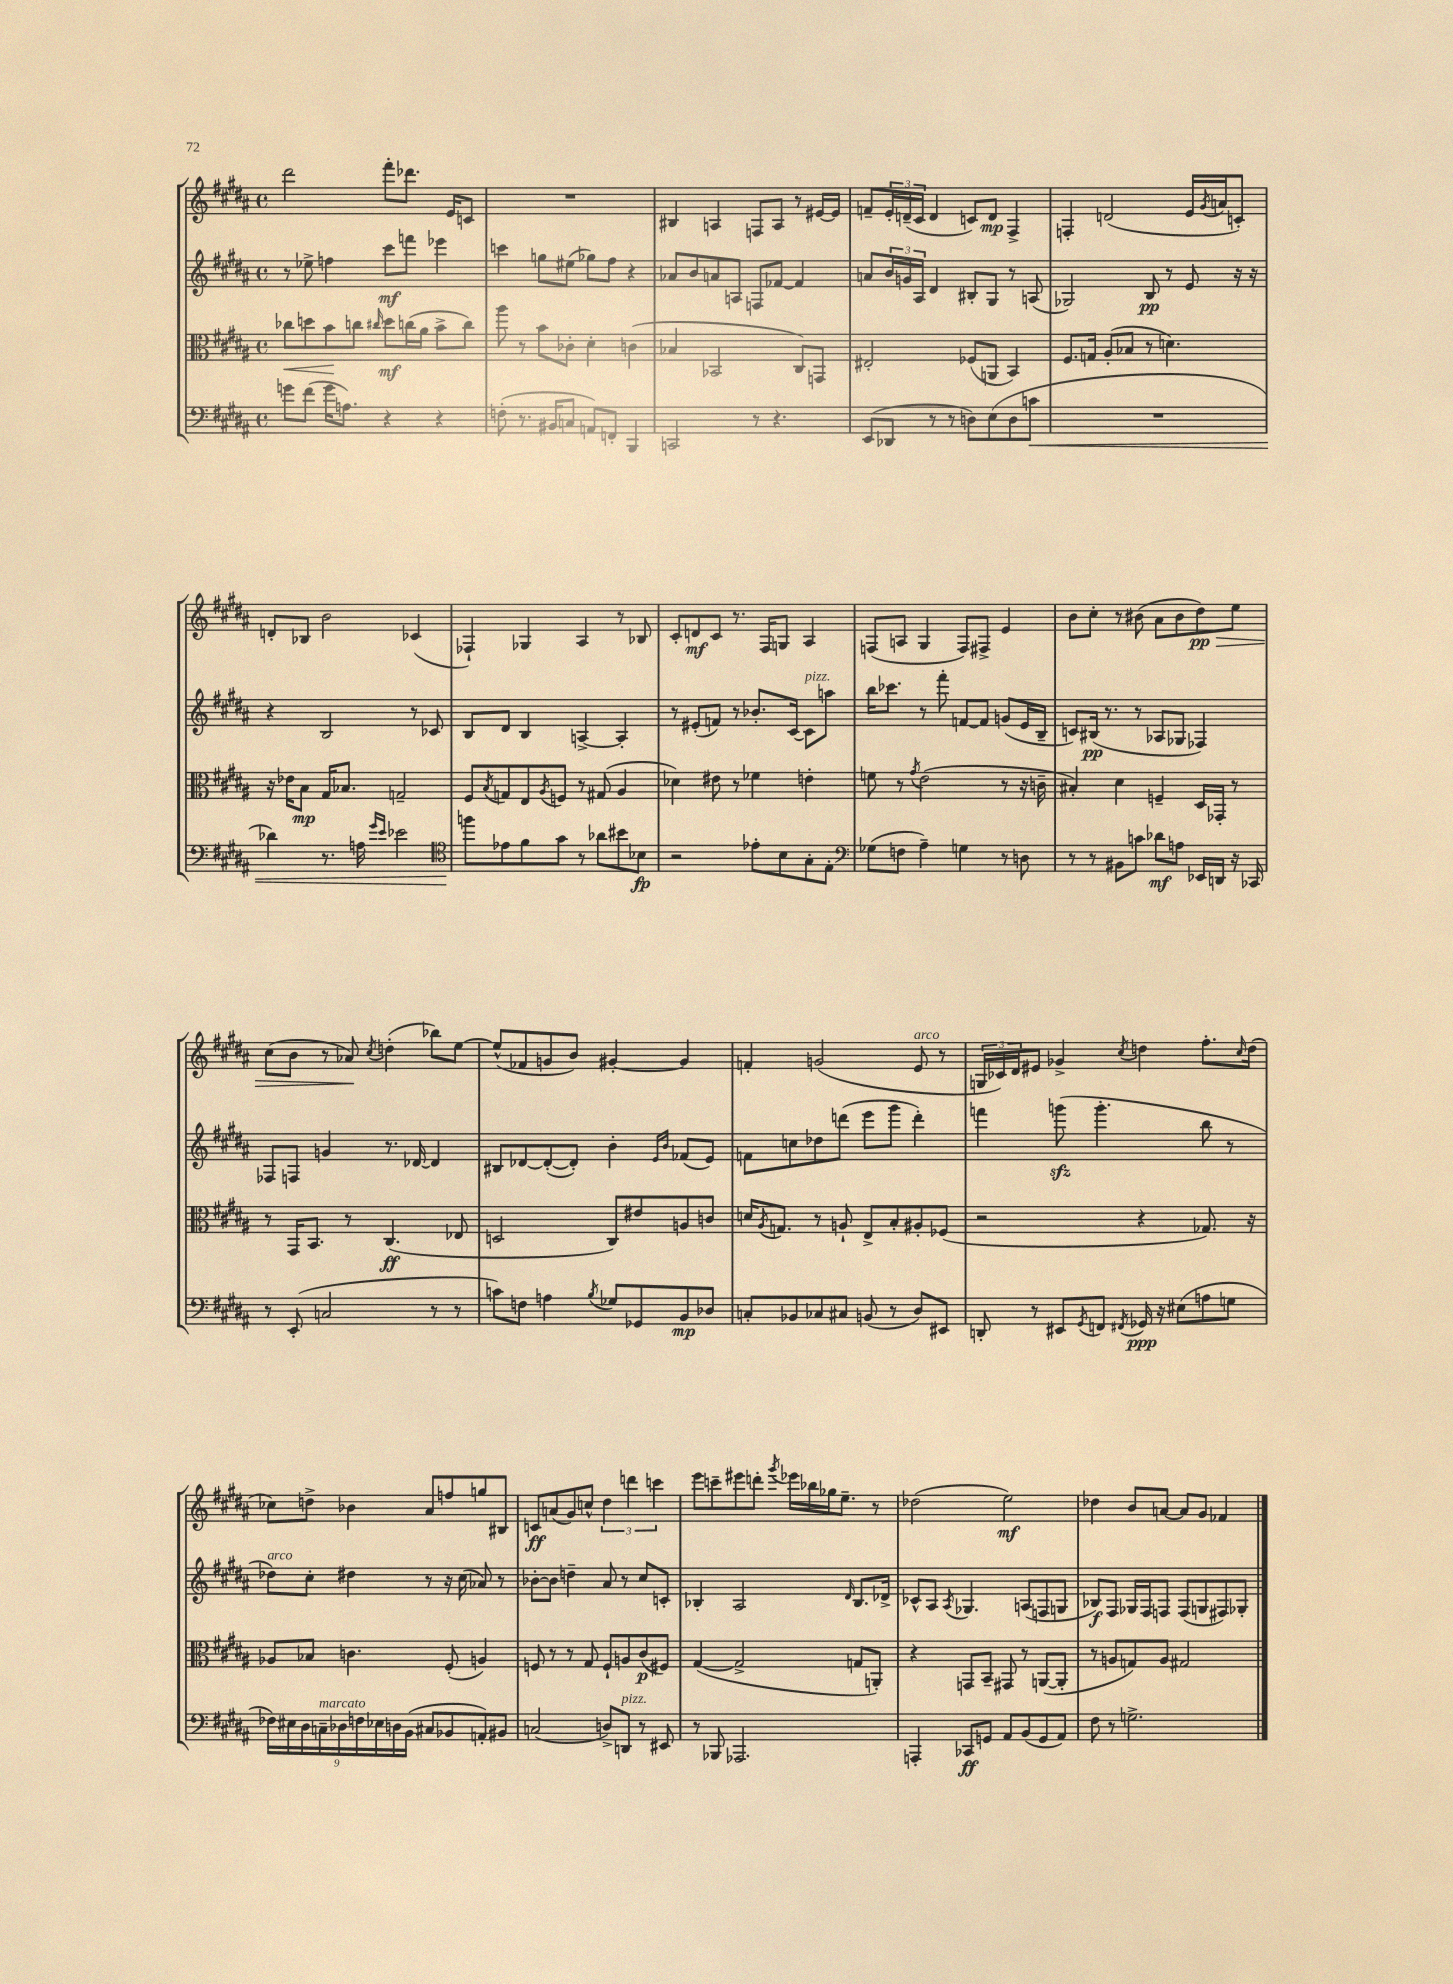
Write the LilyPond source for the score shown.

<<
\new StaffGroup <<
\new Staff = "s0" {
    \clef treble \key b \major \defaultTimeSignature \time 4/4
    dis'''2 fis'''8-. des'''8. e'16 c'8 |
    R1 |
    bis4 a4 f8 a8 r8 eis'16~ eis'16 |
    f'8-- \tuplet 3/2 { e'16-. d'16--( cis'16 } d'4 c'8) d'8\mp fis4-> |
    f4-. d'2( e'16 \acciaccatura { gis'8 } a'16 c'8-.) |
    d'8-. bes8 b'2 ces'4( |
    fes4-!) ges4 ais4 r8 bes8 |
    cis'8-. d'8\mf cis'8 r8. fis16 g8 ais4 |
    f8( a8 gis4 f8) fis8-> e'4 |
    b'8 cis''8-. r8 bis'8( ais'8 bis'8 dis''8\pp\>) e''8 |
    cis''8( b'8 r8 aes'8\!) \acciaccatura { cis''8 } d''4-.( bes''8) e''8~ |
    e''8-^( fes'8 g'8 b'8) gis'4~-. gis'4 |
    f'4-. g'2( e'8^\markup { \italic "arco" } r8 |
    \tuplet 3/2 { g16 ces'16) dis'16 } eis'8 ges'4-> \acciaccatura { cis''8 } d''4 fis''8.-. \grace { cis''16 } d''16( |
    ces''8) d''8-> bes'4 ais'8 f''8 g''8 bis8 |
    c'8\ff a'8( gis'8) c''8-^ \tuplet 3/2 { dis''4 d'''4 c'''4 } |
    e'''8 c'''8-- eis'''8 d'''8-. \acciaccatura { gis'''8 } ees'''16 bes''16 ges''16 e''8.-- r8 |
    des''2( e''2\mf) |
    des''4 b'8 a'8~ a'8 gis'8 fes'4 \bar "|." |
}
\new Staff = "s1" {
    \clef treble \key b \major \defaultTimeSignature \time 4/4
    r8 ees''8-> f''4 cis'''8\mf f'''8 ees'''4 |
    c'''4 g''8 eis''8( ges''8) fis''8 r4 |
    aes'8 b'8 a'8 a8 f8 fes'8~ fes'4 |
    a'8 \tuplet 3/2 { b'16 g'16 ais16 } dis'4 bis8-. gis8 r8 a8( |
    ges2) b8\pp r8 e'8 r16 r16 |
    r4 b2 r8 ces'8 |
    b8 dis'8 b4 a4~-> a4-. |
    r8 eis'8-.( f'8) r8 bes'8.-. cis'16~ cis'8^\markup { \italic "pizz." } a''8 |
    b''16 ces'''8. r8 fis'''8-. f'8~ f'8 g'8( e'16 b16-- |
    c'8) bis16\pp( r8. r8 aes8 ges8 fes4) |
    fes8 f8 g'4 r8. des'16~ des'4 |
    bis8 des'8~ des'8~-.( des'8-.) b'4-. \grace { e'16 b'16 } fes'8( e'8) |
    f'8 c''8 des''8 d'''8( e'''8 gis'''8 d'''4-.) |
    f'''4 g'''8\sfz( g'''4.-. b''8 r8 |
    des''8^\markup { \italic "arco" }) cis''8-. dis''4 r8 r16 cis''16( aes'8) r8 |
    bes'8~-. bes'8 d''4-- ais'8 r8 cis''8 c'8-. |
    bes4-. ais2 \grace { dis'16 } bes8. des'16-> |
    ces'8-^ ais8 \acciaccatura { ais8 } ges4. a8( f8 g8 |
    bes8\f) fis8 ges16 fis16 f8 f8( g8 fis8) ges8-. \bar "|." |
}
\new Staff = "s2" {
    \clef alto \key b \major \defaultTimeSignature \time 4/4
    ces''8\< d''8 b'8\! c''8 \grace { cis''16 } d''8\mf c''16( ais'16 b'8-> c''8) |
    ais''8 r8 b'8 ces'8-. dis'4-. c'4( |
    bes4 bes,2 cis8) g,8 |
    eis2-. fes8( a,8 b,4) |
    fis8. g16 ais8-.( bes8 r8 d'4.) |
    r16 ees'16 b8\mp gis16 bes8. g2-- |
    fis8 \acciaccatura { b8 } g8 e8 \acciaccatura { ais8 } f8 r8 gis8( ais4 |
    des'4) eis'8 r8 fes'4 e'4-. |
    f'8 r8 \acciaccatura { gis'8 } e'2( r8 r16 c'16-- |
    bis4-.) dis'4 f4-- dis16 ges,16-. r8 |
    r8 gis,16 b,8. r8 cis4.\ff( ees8 |
    d2 cis8) eis'8 a8 c'8 |
    d'16 \acciaccatura { ais8 } g8. r8 a8-! e8-> b8-. ais8-. fes8( |
    r2 r4 ges8.) r16 |
    aes8 bes8 c'4. fis8-.( a4) |
    f8 r8 r8 gis8 f8-! a8 cis'8\p( fis8) |
    gis4~( gis2-> g8 a,8-.) |
    r4 g,8 b,8-- gis,8 r8 a,8~( a,8-. |
    r8 a8 g8) a8 gis2 \bar "|." |
}
\new Staff = "s3" {
    \clef bass \key b \major \defaultTimeSignature \time 4/4
    g'8 fis'8( g'16 a8.) r4 r4 |
    f8-.( r8. bis,16 c8 a,8) f,8-. b,,4 |
    c,2 r8 r4. |
    e,8( des,8 r8 r8 d8) e8( d8 c'8\< |
    R1 |
    des'4) r8. a16 \grace { gis'16 e'16 } ees'2 |
    \clef tenor f''8\! ees'8 fis'8 gis'8 r8 aes'8 bis'8 bes8\fp |
    r2 ees'8-. b8 gis8-. e8-. |
    \clef bass ges8( f8 ais4--) g4 r8 d8 |
    r8 r8 bis,8 c'8 des'8\mf a8 ees,16 d,16 r16 ces,16 |
    r8 e,8-.( c2 r8 r8 |
    c'8) f8 a4 \acciaccatura { b8 } ges8 ges,8 b,8\mp des8 |
    c8-. bes,8 ces8 cis8 b,8( r8 dis8) eis,8 |
    d,8-. r8 eis,8 \acciaccatura { gis,8 } f,8 \acciaccatura { fis,8 } ges,16\ppp r16 eis8( a8 g8 |
    \tuplet 9/8 { fes16) eis16 dis16 c16--^\markup { \italic "marcato" } des16 f16 ees16 d16 b,16( } cis8 bes,8 a,8-.) bis,8 |
    c2( d8->) d,8^\markup { \italic "pizz." } r8 eis,8 |
    r8 bes,,8 aes,,2. |
    a,,4-. ces,8\ff g,8 ais,8 b,8( g,8 ais,8) |
    fis8 r8 g2.-> \bar "|." |
}
>>
>>
\layout { \context { \Score \remove "Bar_number_engraver" } }
